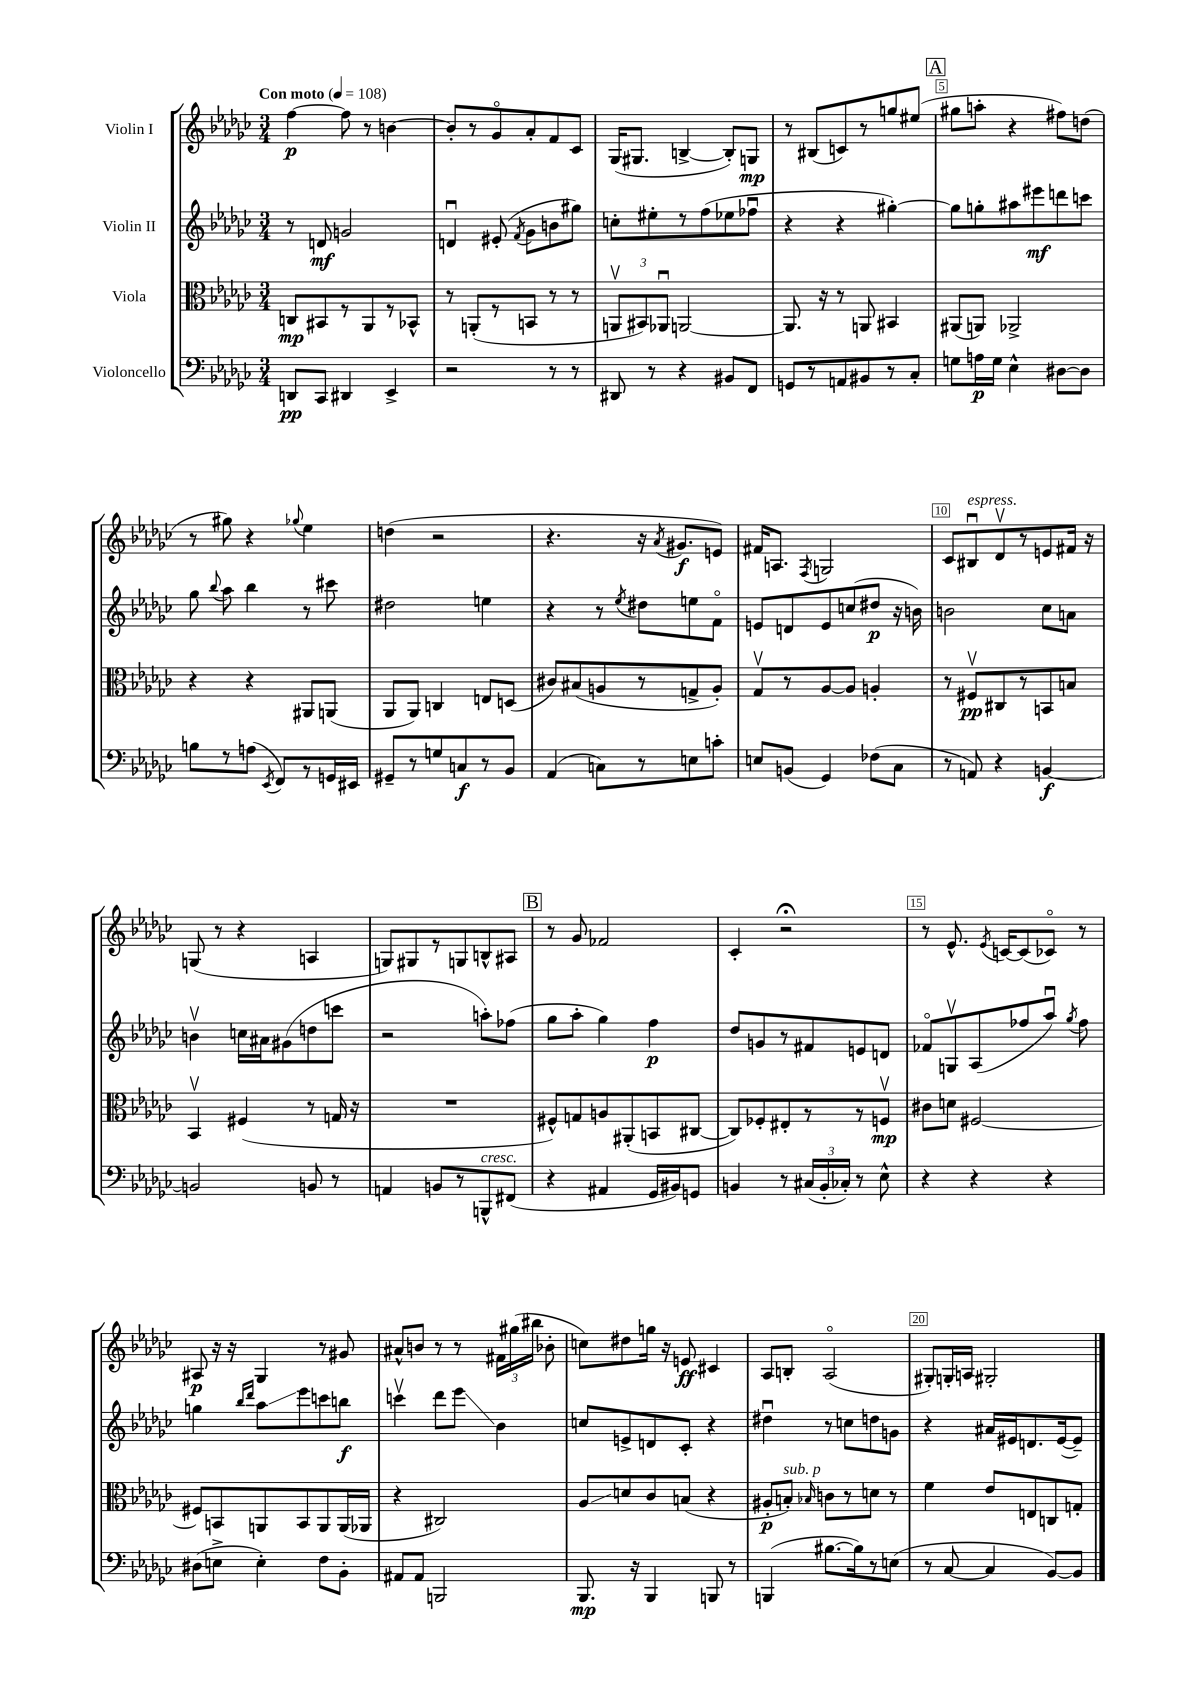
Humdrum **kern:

**kern	**kern	**kern	**kern
*staff4	*staff3	*staff2	*staff1
*clefF4	*clefC3	*clefG2	*clefG2
*k[b-e-a-d-g-c-]	*k[b-e-a-d-g-c-]	*k[b-e-a-d-g-c-]	*k[b-e-a-d-g-c-]
*M3/4	*M3/4	*M3/4	*M3/4
*MM108	*MM108	*MM108	*MM108
8DD/L	8C/L	8r	[4ff\
8CC-/J	8BB#/	8d/	.
4DD#/	8r	2g/	8ff\]
.	8AA-/	.	8r
4EE-^/	8r	.	[4b\
.	8BB-^^/J	.	.
=	=	=	=
2r	8r	4du/	8b'/]L
.	(8AA'/L	.	8r
.	8r	(8e#'/	8g-o/
.	.	8qf/	.
.	8BB/J	8g-\L	8a-'/
8r	8r	8b\	8f/
8r	8r	8gg#\J)	8c-/J
=	=	=	=
8DD#/	12AAv/L	8cc'\L	(16G-/LK
.	.	.	8.G#/J
.	12BB#/)	.	.
8r	.	8ee#'\	.
.	12AA-u/J	.	.
4r	[2AA/	8r	[4B^/
.	.	(8ff\	.
8BB#/L	.	8ee-\	8B'/]L)
8FF/J	.	8ff-u\J	8G/J
=	=	=	=
8GG/L	8.AA/]	4r	8r
8r	.	.	(8B#/L
.	16r	.	.
8AA/	8r	4r	8c/)
8BB#/	8AA/	.	8r
8r	4BB#/	[4gg#'\)	8gg/
8C-'/J	.	.	(8ee#/J
=	=	=	=
8G\L	(8AA#/L	8gg#\]L	8gg#\L
16A\L	8AA/J)	8gg'\	8aa'\J
16G\JJ	.	.	.
4E-^^\	2AA-^/	8aa#\	4r
.	.	8eee#\	.
[8D#\L	.	8ddd\	8ff#\L)
8D#\]J	.	8ccc\J	(8dd\J
=	=	=	=
8B\L	4r	8gg-\	8r
.	.	8qqbb-/	.
8r	.	8aa-\	8gg#\)
(8A\J	4r	4bb-\	4r
8qEE-/	.	.	.
8FF/L)	.	.	.
.	.	.	8qqgg-/
8r	8AA#/L	8r	4ee-\
16GG/L	(8AA/J	8ccc#\	.
16EE#/JJ	.	.	.
=	=	=	=
8GG#~/L	8AA-/L	2dd#\	(4dd\
8r	8AA-/J)	.	.
8G/	4C/	.	2r
8C/	.	.	.
8r	8E/L	4ee\	.
8BB-/J	(8D/J	.	.
=	=	=	=
(4AA-/	8c#/L)	4r	4.r
.	(8B#/	.	.
8C\L)	8A/	8r	.
.	.	8qee-/	.
8r	8r	8dd#\L	16r
.	.	.	8qa-/
.	.	.	8.g#/L
8E\	8G^/	8ee\	.
8c'\J	8A'/J)	8fo\J	8e/J)
=	=	=	=
8E/L	8G-v/L	8e/L	16f#/LK
.	.	.	8.A/J
(8BB/J	8r	8d/	.
.	.	.	8qF/
4GG-/)	[8A-/	8e/	2G/
.	8A-/]J	(8cc/	.
(8F-\L	4A'/	8dd#/J	.
8C-\J	.	16r	.
.	.	16b\)	.
=	=	=	=
8r	8r	2b\	8c-/L
8AA/)	8F#v/L	.	8B#u/
4r	8C#/	.	8d-v/
.	8r	.	8r
[4BB/	8BB/	8cc-\L	8e/
.	8B/J	8a\J	16f#/Jk
.	.	.	16r
=	=	=	=
2BB/]	4BB-v/	4bv\	(8G/
.	.	.	8r
.	(4F#/	16cc\LL	4r
.	.	16a#\J	.
.	.	(8g#\	.
8BB/	8r	8dd\	4A/
8r	16G/	8ccc\J	.
.	16r	.	.
=	=	=	=
4AA/	2.r	2r	8G/L)
.	.	.	8G#/
8BB/L	.	.	8r
8r	.	.	8G/
8BBB^^/	.	8aa'\L)	8B^^/
(8FF#/J	.	(8ff-\J	8A#/J
=	=	=	=
4r	8F#^^/L)	8gg-\L	8r
.	8G/	8aa-'\J	8g-/
4AA#/	8A/	4gg-\)	2f-/
.	(8AA#'/	.	.
16GG-/LL	8BB/	4ff\	.
16BB#/J)	.	.	.
8GG/J	[8C#/J	.	.
=	=	=	=
4BB/	8C#/]L)	8dd-/L	4c-'/
.	8F-'/	8g/	.
8r	8E#'/	8r	2r;
(24C#/LL	8r	8f#/	.
24BB'/	.	.	.
24C-'/JJ)	.	.	.
8r	8r	8e/	.
8E-^^\	8Fv/J	8d/J	.
=	=	=	=
4r	8c#\L	8f-o/L	8r
.	8d\J	8Gv/	8.e-^^/
4r	[2F#/	(8A-/	.
.	.	.	8qe-/
.	.	.	[16c/LK
.	.	8ff-/	(8c/]
4r	.	8aa-u/J)	8c-o/J)
.	.	8qgg-/	.
.	.	8ff-\	8r
=	=	=	=
(8D#\L	8F#/]L	4gg\	8A#/
8E^\J	8BB/	.	16r
.	.	.	16r
.	.	16qqbb-/LL	.
.	.	16qqddd-/JJ	.
4E'\)	8AA/	8aa-\L	4G-/
.	8BB/	8eee-\	.
8F\L	8AA/	8ccc\	8r
8BB-'\J	(16AA/L	8bb\J	8g#/
.	16AA-/JJ	.	.
=	=	=	=
8AA#/L	4r	4cccv\	8a#^^/L
8AA#/J	.	.	8b/J
2BBB/	2C#/)	8ddd-\L	8r
.	.	8eee-\J	8r
.	.	4b-\	24f#\LL
.	.	.	(24gg#\
.	.	.	24bb#\JJ
.	.	.	8b-'\
=	=	=	=
8.BBB-/	8A-/L	8cc/L	8cc\L)
.	8d/	8e^/	8dd#\
16r	.	.	.
4BBB-/	8c-/	8d/	16gg\Jk
.	.	.	16r
.	(8B/J	8c-'/J	8e/
8BBB/	4r	4r	4c#/
8r	.	.	.
=	=	=	=
(4BBB/	8A#'/L	4dd#u\	8A-/L
.	8B'/J)	.	8B'/J
.	16qqB-/	.	.
[8.B#\L	8c\L	8r	(2A-o/
.	8r	8cc\L	.
16B#\]k)	.	.	.
8r	8d\J	8dd\	.
(8E\J	8r	8g\J	.
=	=	=	=
8r	4f\	4r	8G#'/L)
[8C-/	.	.	16G'/L
.	.	.	16A/JJ
4C-/]	8e-/L	16a#/LL	2G#'/
.	.	16e#/J	.
.	8E/	8.d/	.
[8BB-/L)	8C/	.	.
.	.	([16e#/k	.
8BB-/]J	8G'/J	8e#~/]J)	.
==	==	==	==
*-	*-	*-	*-
